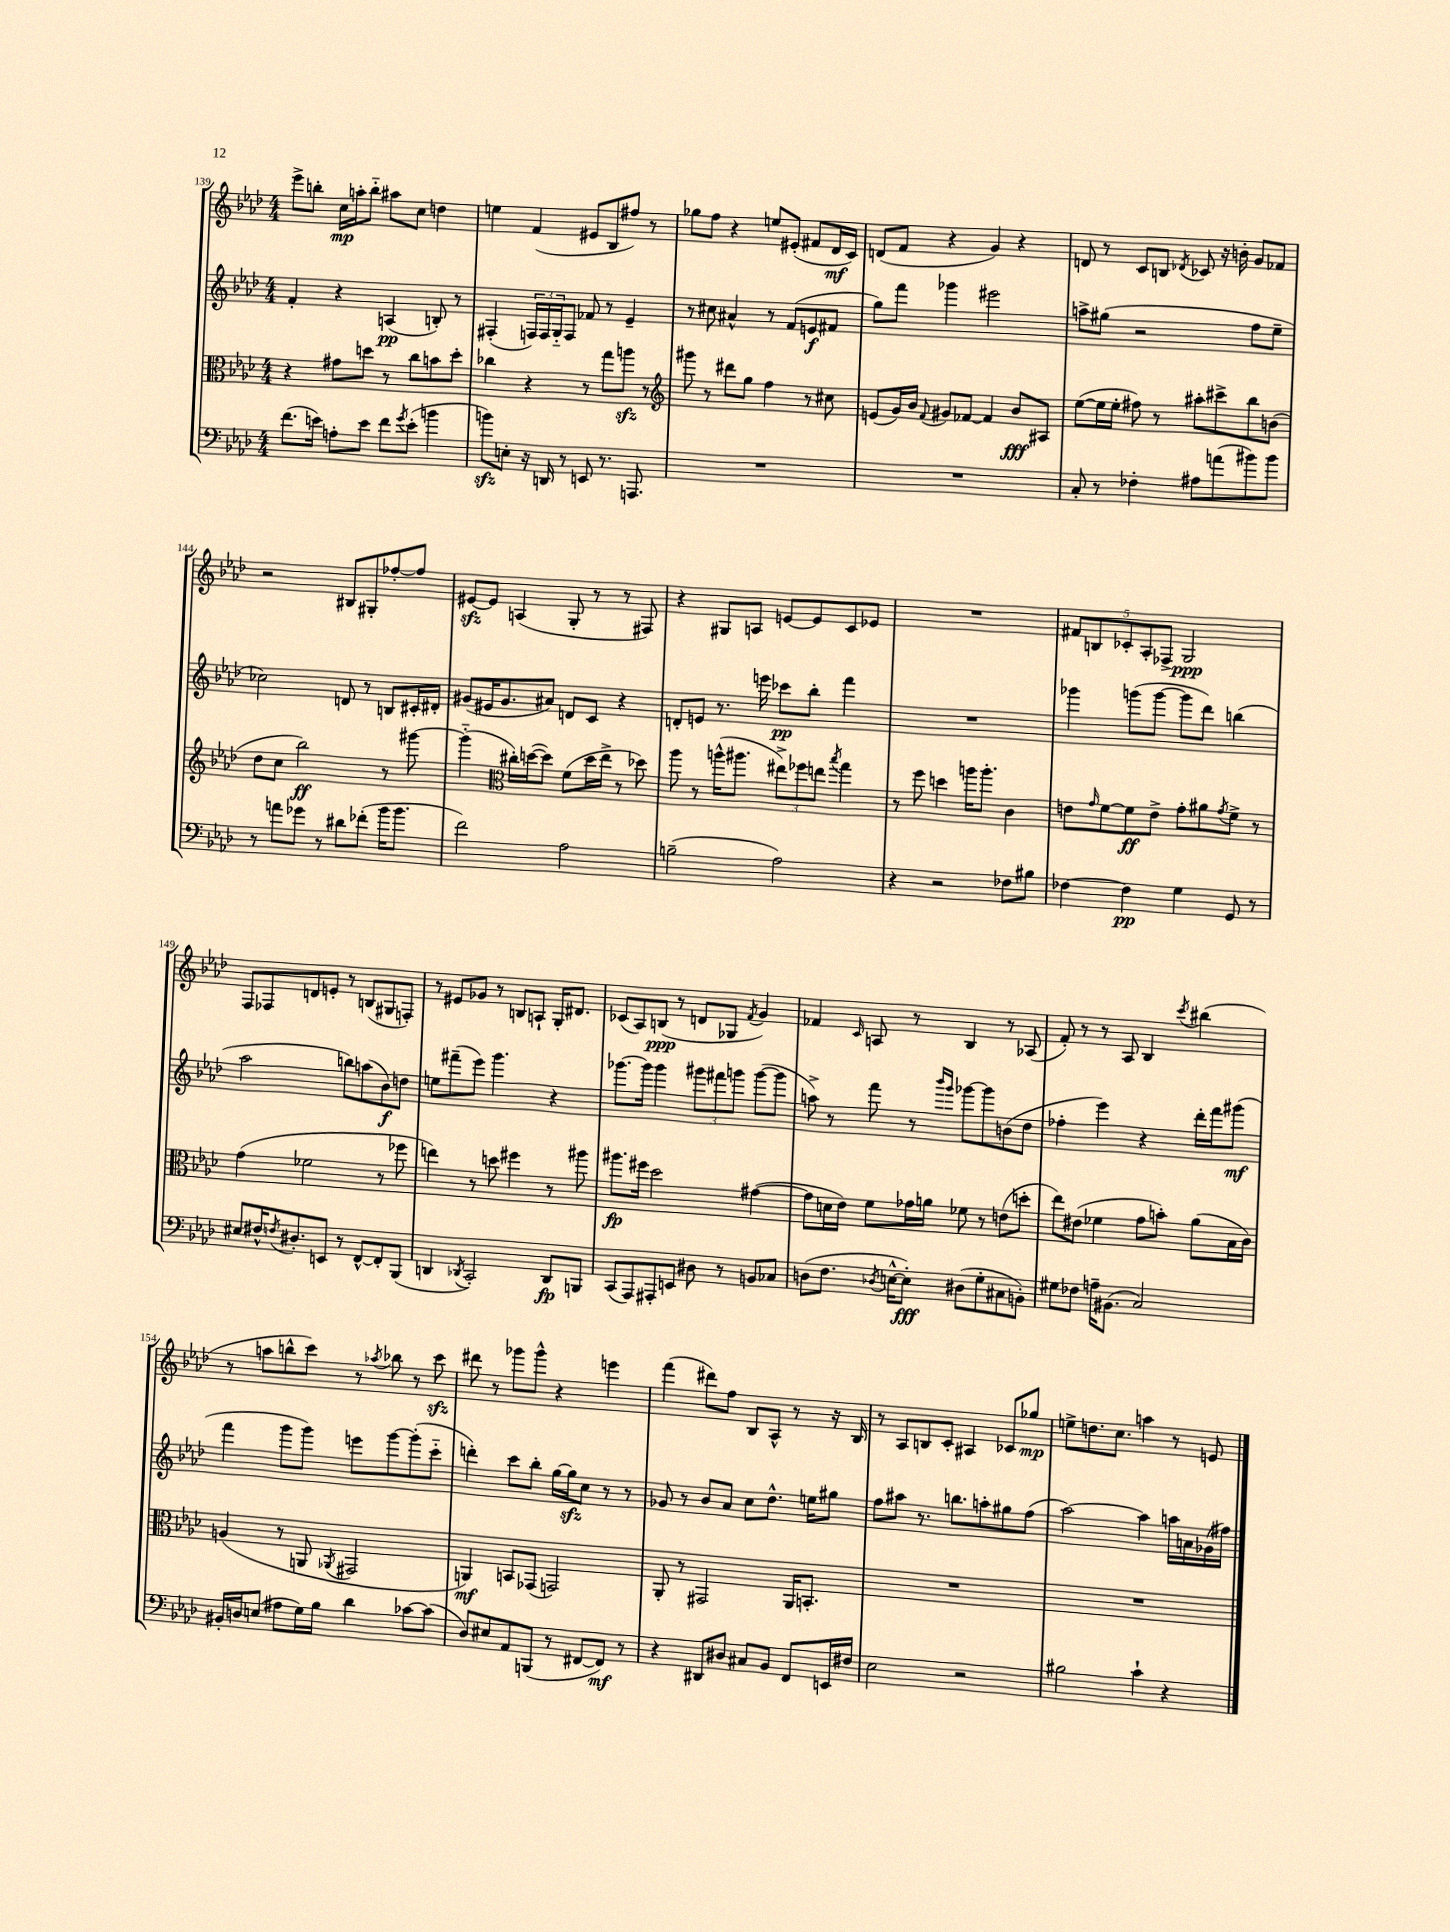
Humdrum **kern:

**kern	**dynam	**kern	**dynam	**kern	**dynam	**kern	**dynam
*part4	*part4	*part3	*part3	*part2	*part2	*part1	*part1
*staff4	*staff4	*staff3	*staff3	*staff2	*staff2	*staff1	*staff1
*clefF4	*	*clefC3	*	*clefG2	*	*clefG2	*
*k[b-e-a-d-]	*	*k[b-e-a-d-]	*	*k[b-e-a-d-]	*	*k[b-e-a-d-]	*
*M4/4	*	*M4/4	*	*M4/4	*	*M4/4	*
=139	=139	=139	=139	=139	=139	=139	=139
(8.f\L	.	4r	.	4f'/	.	8eee-^\L	.
.	.	.	.	.	.	8bbn'\J	.
16en\Jk)	.	.	.	.	.	.	.
8An'\L	.	8g#X\L	.	4r	.	16cc\LL	mp
.	.	.	.	.	.	16aan'\J	.
8e\J	.	8ddn\J	.	.	.	8bb\J	.
8f\L	.	8r	.	(4An/	pp	8aa#X\L	.
8qg/	.	.	.	.	.	.	.
(8e'\J	.	8cc\L	.	.	.	8cc\J	.
4bn\	.	8bn\	.	8Bn'/)	.	4ddn\	.
.	.	8dd'\J	.	8r	.	.	.
=140	=140	=140	=140	=140	=140	=140	=140
8bnzz\L)	.	4cc-X\	.	(4F#X'/	.	4een\	.
8En'\J	.	.	.	.	.	.	.
16r	.	4r	.	24Fn/LL)	.	(4f/	.
.	.	.	.	24F/	.	.	.
16DDn/	.	.	.	.	.	.	.
.	.	.	.	24G/J	.	.	.
8r	.	.	.	8F/J	.	.	.
8EEn/	.	8r	.	8f-X/	.	8e#X/L	.
8.r	.	8gg\L	.	8r	.	8B-/	.
.	.	8aanzz\J	.	4e-~/	.	8ff#X/J)	.
8.AAAn/	.	.	.	.	.	.	.
.	.	8r	.	.	.	8r	.
=141	=141	=141	=141	=141	=141	=141	=141
*	*	*clefG2	*	*	*	*	*
1r	.	8ggg#X\	.	8r	.	8gg-X\L	.
.	.	8r	.	8cc#X\	.	8ff\J	.
.	.	8ddd#X\L	.	4a#X^^/	.	4r	.
.	.	8gg\J	.	.	.	.	.
.	.	4ff\	.	8r	.	8een/L	.
.	.	.	.	(8f/L	.	(8e#X'/J	.
.	.	8r	.	8en/	f	8f#X/L	.
.	.	8cc#X\	.	8f#X/J	.	16d-/L	mf
.	.	.	.	.	.	16c/JJ)	.
=142	=142	=142	=142	=142	=142	=142	=142
1r	.	(8en/L	.	8gg\L)	.	(8dn/L	.
.	.	16g/L)	.	8fff\J	.	8f/J	.
.	.	16b-/JJ	.	.	.	.	.
.	.	8qqf/	.	.	.	.	.
.	.	8g#X/L	.	4ggg-X\	.	4r	.
.	.	[8f-X/J	.	.	.	.	.
.	.	4f-/]	.	2eee#X\	.	4g/)	.
.	.	8b-/L	fff	.	.	4r	.
.	.	8A#X/J	.	.	.	.	.
=143	=143	=143	=143	=143	=143	=143	=143
8C'/	.	([8ee-\L	.	8aan^\L	.	8dn/	.
8r	.	16ee-\L]	.	(8gg#X\J	.	8r	.
.	.	16ee-'\JJ	.	.	.	.	.
4F-X'\	.	8ff#X\)	.	2r	.	8c/L	.
.	.	8r	.	.	.	8Bn/J	.
.	.	.	.	.	.	8qd-X/	.
8A#X\L	.	8aa#X'\L	.	.	.	8c-X/	.
(8an\	.	8ccc#X^\	.	.	.	16r	.
.	.	.	.	.	.	16bn'\	.
8b#X\)	.	8bb-\	.	8ff\L	.	8g/L	.
8b#\J	.	(8bn\J	.	8ee-~\J	.	8f-X/J	.
!!LO:LB:g=z
=144	=144	=144	=144	=144	=144	=144	=144
8r	.	8dd-\L	.	2cc-X\)	.	2r	.
8an\L	.	8cc\J	.	.	.	.	.
8g-X\J	.	2bb-\)	ff	.	.	.	.
8r	.	.	.	.	.	.	.
8d#X\L	.	.	.	8dn/	.	8B#X/L	.
(8f-X'\J	.	.	.	8r	.	8G#X'/	.
16b-\KL	.	8r	.	8Bn/L	.	[8ff-X'/	.
8.b-\J	.	.	.	.	.	.	.
.	.	[8ggg#X\	.	16c#X'/L	.	8ff-/J]	.
.	.	.	.	16d#X'/JJ	.	.	.
=145	=145	=145	=145	=145	=145	=145	=145
2f\)	.	(4ggg#\]	.	(8g#X/L	.	[8e#Xzz/L	.
.	.	.	.	16e#X/K	.	8e#/J]	.
.	.	.	.	8.g#/	.	.	.
*	*	*clefC3	*	*	*	*	*
.	.	16cc#X'\LL)	.	.	.	(4An/	.
.	.	([16ddn\J	.	.	.	.	.
.	.	8dd\J])	.	8a#X/J)	.	.	.
2A-\	.	(8f\L	.	8dn/L	.	8G'/	.
.	.	16dd\L	.	8c/J	.	8r	.
.	.	16ee-^\JJ	.	.	.	.	.
.	.	8r	.	4r	.	8r	.
.	.	8dd-X\)	.	.	.	8F#X/)	.
=146	=146	=146	=146	=146	=146	=146	=146
(2Bn~\	.	8aa-\	.	8dn'/L	.	4r	.
.	.	8r	.	8en/J	.	.	.
.	.	(16aan^^\KL	.	8.r	.	8G#X/L	.
.	.	8.aa#X\J	.	.	.	.	.
.	.	.	.	.	.	8An/J	.
.	.	.	.	16eeen\	.	.	.
2A-\)	.	12ee#X^\L)	.	8ccc-X\L	pp	[8en/L	.
.	.	12ff-X\	.	.	.	.	.
.	.	.	.	8bb-'\J	.	8e/]	.
.	.	12een\J	.	.	.	.	.
.	.	8qbb-/	.	.	.	.	.
.	.	4gg\	.	4fff\	.	8c/	.
.	.	.	.	.	.	8e-X/J	.
=147	=147	=147	=147	=147	=147	=147	=147
4r	.	8r	.	1r	.	1r	.
.	.	8ff\	.	.	.	.	.
2r	.	4ddn\	.	.	.	.	.
.	.	16aan\KL	.	.	.	.	.
.	.	8.aa'\J	.	.	.	.	.
8F-X\L	.	4c\	.	.	.	.	.
8B#X\J	.	.	.	.	.	.	.
=148	=148	=148	=148	=148	=148	=148	=148
[4F-X\	.	8en\L	.	4ggg-X\	.	10f#X/L	.
.	.	.	.	.	.	10Bn/	.
.	.	16qqg/	.	.	.	.	.
.	.	[8f\	.	.	.	.	.
.	.	.	.	.	.	10c-X'/	.
4F-\]	pp	8f\]	ff	(8gggn\L	.	.	.
.	.	.	.	.	.	10A-'/	.
.	.	8e^\J	.	[8ggg\J	.	.	.
.	.	.	.	.	.	10F-X^/J	.
4G\	.	8g'\L	.	8ggg\L]	.	2G/	ppp
.	.	8a#X\	.	8ddd-\J)	.	.	.
.	.	8qg/	.	.	.	.	.
8GG/	.	8f^\J	.	(4bbn\	.	.	.
8r	.	8r	.	.	.	.	.
!!LO:LB:g=z
=149	=149	=149	=149	=149	=149	=149	=149
8E#X/L	.	(4g\	.	2aa-\	.	8F/L	.
16F#X^^/K	.	.	.	.	.	8F-X/	.
8qFn/	.	.	.	.	.	.	.
8.D#X'/	.	.	.	.	.	.	.
.	.	2f-X\	.	.	.	8dn/	.
8EEn/J	.	.	.	.	.	8en'/J	.
8r	.	.	.	8bbn\L)	.	8r	.
[8FF^^/L	.	.	.	(8aan\	.	(8Bn/L	.
8FF'/]	.	8r	.	8b-\)	f	8G#X/	.
(8BBB-/J	.	8ff-X\	.	8ddn\J	.	8Fn'/J)	.
=150	=150	=150	=150	=150	=150	=150	=150
4DDn/	.	4een\)	.	8een\L	.	8r	.
.	.	.	.	(8fff#X~\	.	8e#X/L	.
8qDD-X/	.	.	.	.	.	.	.
2CC'/)	.	8r	.	8eee-\J)	.	8g-X/J	.
.	.	8ddn\	.	4.ggg\	.	8r	.
.	.	4ff#X\	.	.	.	8Bn/L	.
.	.	.	.	.	.	8An`/J	.
8DD-/L	fp	8r	.	4r	.	16G'/KL	.
.	.	.	.	.	.	8.d#X/J	.
8BBBn/J	.	8aa#X\	.	.	.	.	.
=151	=151	=151	=151	=151	=151	=151	=151
(8CC/L	.	8.aa#X\L	fp	[8.ggg-X\L	.	(8c-X/L	.
8AAA-/)	.	.	.	.	.	8A-/)	.
.	.	16ff#X\Jk	.	16ggg-\Jk]	.	.	.
8AAA#X'/	.	2dd-\	.	4ggg-\	.	(8Bn/J	ppp
8EEn/J	.	.	.	.	.	8r	.
8D#X\	.	.	.	12ggg#X\L	.	8dn/L	.
.	.	.	.	12fff#X\	.	.	.
8r	.	.	.	.	.	8G-X/J	.
.	.	.	.	12gggn\J	.	.	.
.	.	.	.	.	.	8qf/	.
8BBn/L	.	([4g#X\	.	([8ggg\L	.	4g/)	.
8C-X/J	.	.	.	8ggg\J]	.	.	.
=152	=152	=152	=152	=152	=152	=152	=152
(8Dn\L	.	8g#\L]	.	8aan^\)	.	4f-X/	.
8.F\J	.	16dn\L	.	8r	.	.	.
.	.	16e-\JJ)	.	.	.	.	.
.	.	.	.	.	.	16qqc/	.
.	.	8f\L	.	8fff\	.	8An/	.
8qD-X/	.	.	.	.	.	.	.
[16En^^\KL	.	.	.	.	.	.	.
8E'\J])	fff	16g-X\L	.	8r	.	8r	.
.	.	16an\JJ	.	.	.	.	.
.	.	.	.	16qqbbb-/LL	.	.	.
.	.	.	.	16qqggg/JJ	.	.	.
(8D#X\L	.	8f-X\	.	[8ggg-X\L	.	4B-/	.
8G'\	.	8r	.	8ggg-\]	.	.	.
8C#X\	.	(8en\L	.	(8bn\	.	8r	.
8BBn'\J)	.	8ddn'\J	.	8dd-\J	.	(8A-X/	.
=153	=153	=153	=153	=153	=153	=153	=153
8G#X\L	.	8ee-\L)	.	4ff-X'\	.	8f'/)	.
8F-X\J	.	(8e#X\J	.	.	.	8r	.
16An~\KL	.	4f-X\	.	4eee-\)	.	8r	.
(8.BB#X\J	.	.	.	.	.	.	.
.	.	.	.	.	.	8A-/	.
2C/)	.	8g\L	.	4r	.	4B-/	.
.	.	8bn'\J)	.	.	.	.	.
.	.	.	.	.	.	8qccc/	.
.	.	(8a-\L	.	16ddd-'\LL	.	(4bb#X\	.
.	.	.	.	16fff\J	.	.	.
.	.	16B-\L	.	(8ggg#X\J	mf	.	.
.	.	16c\JJ)	.	.	.	.	.
!!LO:LB:g=z
=154	=154	=154	=154	=154	=154	=154	=154
16BB#X'/LL	.	(4An/	.	4fff\	.	8r	.
16Dn/J	.	.	.	.	.	.	.
(8En/J	.	.	.	.	.	8aan\L	.
8A#X\L	.	8r	.	8ggg\L	.	8bbn^^\	.
16G\L)	.	8AAn/	.	8ggg\J)	.	8ccc\J)	.
16B-\JJ	.	.	.	.	.	.	.
.	.	8qAA-X/	.	.	.	.	.
4d-\	.	2GG#X/	.	8eeen\L	.	8r	.
.	.	.	.	.	.	8qaa-X/	.
.	.	.	.	[8ggg\	.	8bb-X\	.
[8c-X\L	.	.	.	(8ggg'\]	.	8r	.
(8c-\J]	.	.	.	8ccc\J	.	8ccczz\	.
=155	=155	=155	=155	=155	=155	=155	=155
8D-/L)	.	4AAn/)	mf	4dddn'\)	.	8ddd#X\	.
8E#X/	.	.	.	.	.	8r	.
8AA-/	.	8BBn/L	.	8ccc\L	.	8ggg-X\L	.
(8BBBn/J	.	(8GG-X/J	.	8bb-'\J	.	8ggg-^^\J	.
8r	.	2GGn/)	.	[16gg\LL	.	4r	.
.	.	.	.	16ggzz\J]	.	.	.
[8FF#X/L	.	.	.	8cc\J	.	.	.
8FF#/J])	mf	.	.	8r	.	4eeen\	.
8r	.	.	.	8r	.	.	.
=156	=156	=156	=156	=156	=156	=156	=156
4r	.	8AA-'/	.	8g-X/	.	(4fff\	.
.	.	8r	.	8r	.	.	.
8DD#X/L	.	2GG#X/	.	8b-/L	.	8ddd#X\L)	.
8D#X/J	.	.	.	8a-/J	.	8ff\J	.
8C#X/L	.	.	.	8cc\L	.	8B-/L	.
8BB-/J	.	.	.	8.dd-^^\J	.	8A-^^/J	.
8FF/L	.	16AA-/KL	.	.	.	8r	.
.	.	8.BBn'/J	.	16een\KL	.	.	.
16EEn/L	.	.	.	8gg#X\J	.	16r	.
16F#X/JJ	.	.	.	.	.	16B-/	.
=157	=157	=157	=157	=157	=157	=157	=157
2E-\	.	1r	.	8ff\L	.	8r	.
.	.	.	.	8aa#X\J	.	8A-/L	.
.	.	.	.	8.r	.	8Bn/	.
.	.	.	.	.	.	8c'/J	.
.	.	.	.	8.bbn\L	.	.	.
2r	.	.	.	.	.	4A#X/	.
.	.	.	.	8aan'\	.	.	.
.	.	.	.	8gg#X\	.	8c-X/L	.
.	.	.	.	(8ff\J	.	8gg-X/J	mp
=158	=158	=158	=158	=158	=158	=158	=158
2B#X\	.	1r	.	[2aa-\)	.	8een^\L	.
.	.	.	.	.	.	8.ddn\	.
.	.	.	.	.	.	8.cc\J	.
4c`\	.	.	.	4aa-\]	.	4aan\	.
4r	.	.	.	16aan\LL	.	8r	.
.	.	.	.	16an\	.	.	.
.	.	.	.	(16g-X\	.	8en/	.
.	.	.	.	16ff#X\JJ)	.	.	.
==	==	==	==	==	==	==	==
*-	*-	*-	*-	*-	*-	*-	*-
